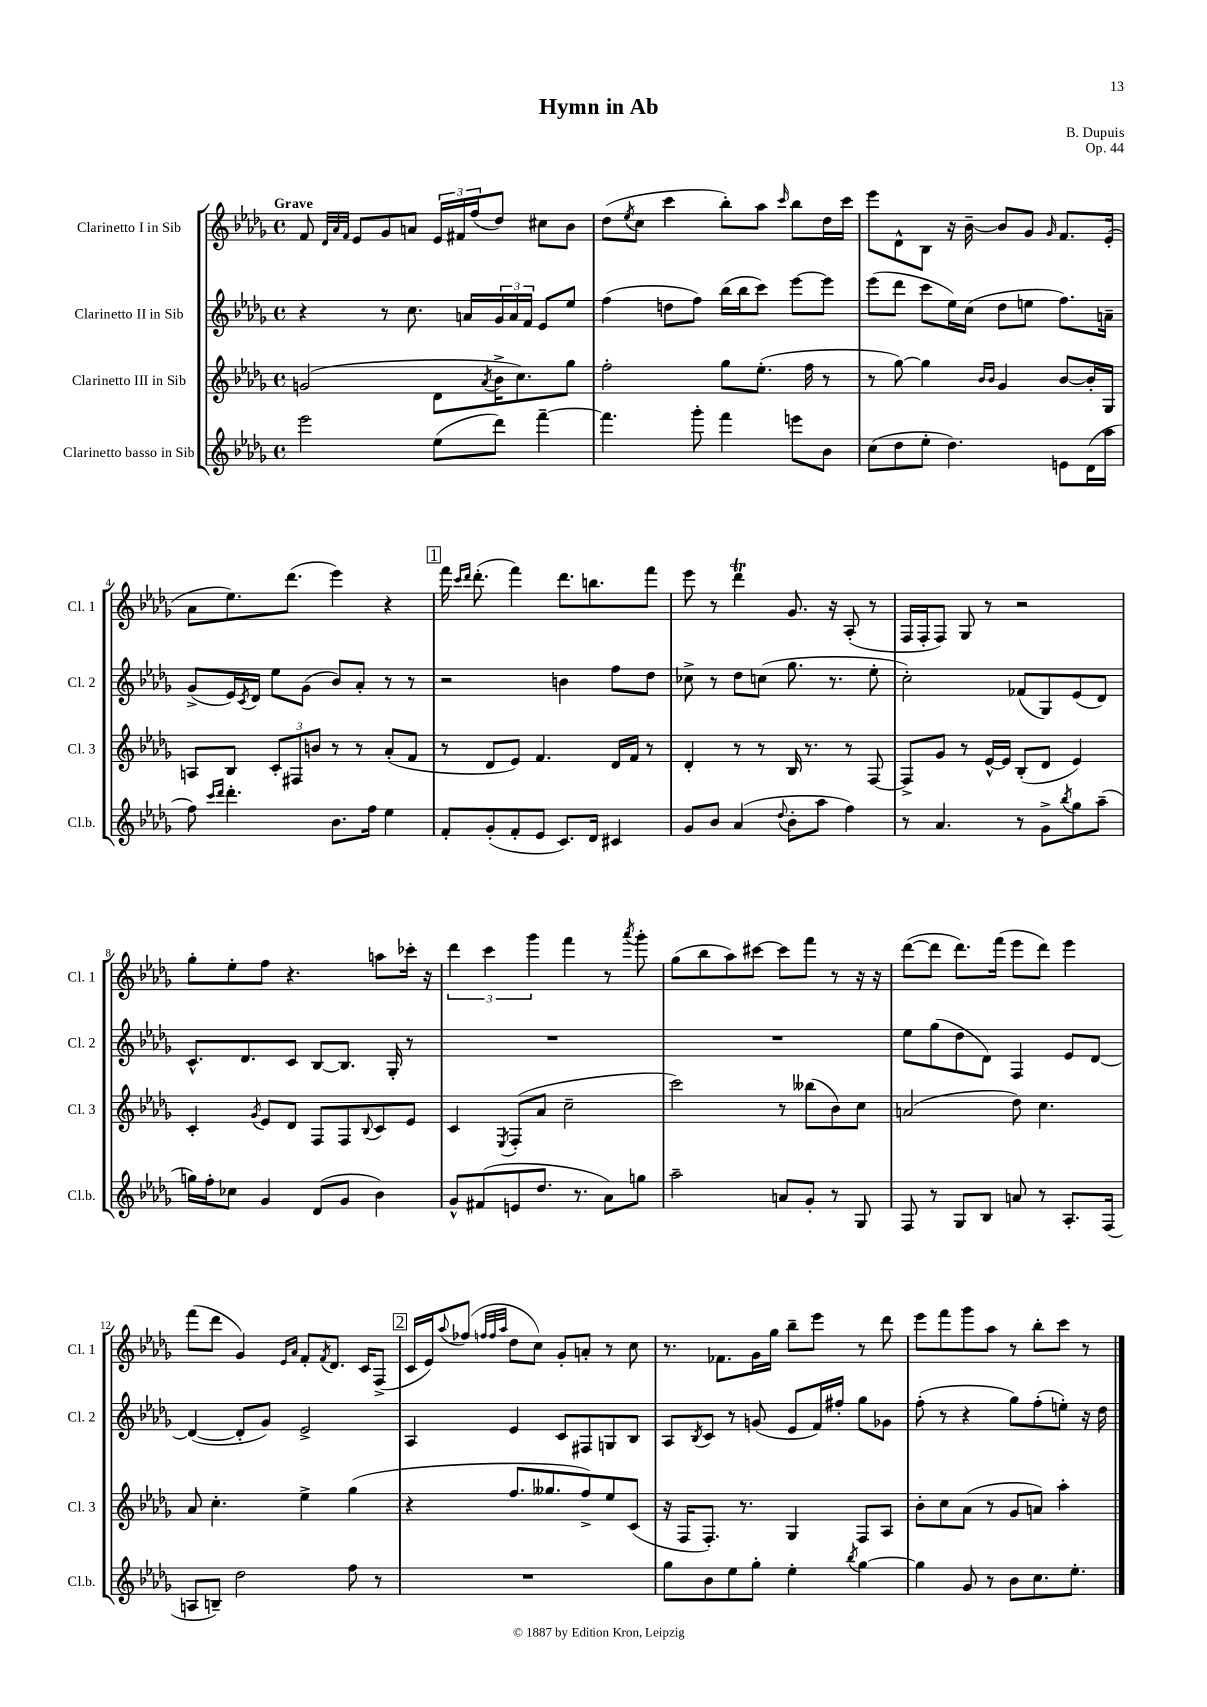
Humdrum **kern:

**kern	**kern	**kern	**kern
*staff4	*staff3	*staff2	*staff1
*clefG2	*clefG2	*clefG2	*clefG2
*k[b-e-a-d-g-]	*k[b-e-a-d-g-]	*k[b-e-a-d-g-]	*k[b-e-a-d-g-]
*M4/4	*M4/4	*M4/4	*M4/4
*met(c)	*met(c)	*met(c)	*met(c)
2eee-	(2g	4r	8f
.	.	.	32qqd-
.	.	.	32qqa-
.	.	.	32qqf
.	.	.	8e-
.	.	8r	8g-
.	.	8.cc	8a
(8ee-	8d-	.	24e-
.	.	.	24f#
.	.	16a	.
.	.	.	(24ff
.	8qa-	.	.
8ddd-)	16b-^	24g-	8dd-)
.	.	24a	.
.	8.cc)	.	.
.	.	24f	.
[4fff~	.	8e-	8cc#
.	8gg-	8ee-	8b-
=	=	=	=
4.fff]	2ff'	(4ff	(8dd-
.	.	.	8qee-
.	.	.	8cc
.	.	8dd	4ccc
8ggg-'	.	8ff)	.
4fff	8gg-	(16bb-	8bb-')
.	.	16bb-	.
.	(8.ee-'	8ccc)	8aa-
.	.	.	16qqccc
8eee	.	[8eee-	8bb-
.	16ff	.	.
8b-	8r	8eee-]	16dd-
.	.	.	16ccc
=	=	=	=
(8cc	8r	(8eee-	8eee-
8dd-	[8gg-)	8ddd-	8d-^^
8ee-'	4gg-]	8ccc	8B-
4.dd-)	.	16ee-)	16r
.	.	(16cc	[16b-~
.	16qqb-	.	.
.	16qqb-	.	.
.	4g-	8dd-	8b-]
.	.	8ee	8g-
.	.	.	16qqg-
8e	[8b-	8.ff)	8.f
(16d-	16b-']	.	.
16aa-	16G-	16a~	(16e-'
=	=	=	=
8ff)	8A	(8g-^	8a-
16qqccc	.	.	.
16qqddd-	.	.	.
4.ddd-'	8B-	16e-)	8.ee-)
.	.	8qc	.
.	.	16d-	.
.	12c'	8ee-	.
.	.	.	(8.ddd-
.	12F#	.	.
.	.	(8g-	.
.	12b	.	.
8.b-	8r	8b-)	4eee-)
.	8r	8a-'	.
16ff	.	.	.
4ee-	(8a-'	8r	4r
.	8f	8r	.
=	=	=	=
8f'	8r	2r	16fff
.	.	.	16qqccc
.	.	.	16qqddd-
.	.	.	(8.ddd-'
(8g-'	8d-	.	.
8f'	8e-)	.	4fff)
8e-	4.f	.	.
8.c)	.	4b	8.ddd-
16d-	.	.	8.bb
4c#	16d-	8ff	.
.	16f	.	.
.	8r	8dd-	8fff
=	=	=	=
8g-	4d-'	8cc-^	8eee-
8b-	.	8r	8r
(4a-	8r	8dd-	4ddd-
.	8r	(8cc	.
8qqdd-	.	.	.
8b-'	16B-	8.gg-	8.g-
.	8.r	.	.
8aa-	.	.	.
.	.	8.r	16r
4ff)	8r	.	(8A-'
.	[8F	8ee-'	8r
=	=	=	=
8r	8F^]	2cc')	16F
.	.	.	16F'
4.a-	8g-	.	8F)
.	8r	.	8G-
.	[16e-^^	.	8r
.	16e-]	.	.
8r	(8B-'	(8f-	2r
8g-^	8d-	8G-)	.
8qbb-	.	.	.
8gg-	4e-)	(8e-	.
(8aa-~	.	8d-)	.
=	=	=	=
16gg)	4c'	8.c^^	8gg-'
16ff'	.	.	.
8cc-	.	.	8ee-'
.	.	8.d-	.
.	8qg-	.	.
4g-	8e-	.	8ff
.	8d-	8c	4.r
(8d-	8F	[8B-	.
8g-	8F	8.B-]	.
.	8qqB-	.	.
4b-)	8c	.	8aa
.	.	16G-'	.
.	8e-	8r	16ccc-'
.	.	.	16r
=	=	=	=
8g-^^	4c	1r	6ddd-
(8f#	.	.	.
.	.	.	6ccc
.	8qE-	.	.
8e	(8F'	.	.
.	.	.	6ggg-
8.dd-	8a-	.	.
.	2cc~	.	4fff
8.r	.	.	.
8a-)	.	.	8r
.	.	.	8qaaa-
8gg	.	.	8ggg-'
=	=	=	=
2aa-~	2ccc)	1r	(8gg-
.	.	.	8bb-
.	.	.	8aa-)
.	.	.	[8ccc#
8a	8r	.	8ccc#]
8g-'	(8bb--	.	8fff
8r	8b-)	.	8r
8G-	8cc	.	16r
.	.	.	16r
=	=	=	=
8F	(2a	8ee-	([8ddd-
8r	.	(8gg-	8ddd-]
8G-	.	8dd-	8.ddd-)
8B-	.	8d-)	.
.	.	.	(16fff
8a	8dd-)	4F	8eee-
8r	4.cc	.	8ddd-)
8.A-'	.	8e-	4eee-
.	.	[8d-	.
(16F	.	.	.
=	=	=	=
8A	8a-	(4d-_	(8fff
8B~)	4.cc'	.	8ddd-
2dd-	.	8d-']	4g-)
.	.	8g-)	.
.	.	.	16qqe-
.	.	.	16qqa-
.	4ee-^	2e-^	8f'
.	.	.	8qf
.	.	.	8.d-
8ff	(4gg-	.	.
.	.	.	16c
8r	.	.	(8F^
=	=	=	=
1r	4r	4A-	16c
.	.	.	16e-)
.	.	.	8qqaa-
.	.	.	(8ff-
.	.	.	32qqff
.	.	.	32qqff
.	.	.	32qqaa-
.	8.ff	4e-	8dd-
.	.	.	8cc)
.	8.gg--	.	.
.	.	8c	8g-'
.	8ff^)	8F#	8a'
.	8ee-	8G	8r
.	(8c	8B-	8cc
=	=	=	=
8gg-	16r	8A-	8.r
.	16F	.	.
.	.	8qB-	.
8b-	8.F')	8c	.
.	.	.	8.f-
8ee-	.	8r	.
.	8.r	.	.
8gg-'	.	(8g	16g-
.	.	.	16gg-
4ee-'	4G-	8e-	8bb-~
.	.	16f)	8eee-
.	.	16ff#'	.
8qbb-	.	.	.
[4gg-	8F	8gg-	8r
.	8A-	8g-	8ddd-
=	=	=	=
4gg-]	8b-'	(8ff'	8eee-
.	8cc	8r	8fff
8g-	(8a-	4r	8ggg-
8r	8r	.	8aa-
8b-	8g-	8gg-)	8r
8.cc	8a)	(8ff'	8bb-'
.	4aa-'	8ee')	8ccc
8.ee-'	.	.	.
.	.	16r	8r
.	.	16dd-	.
==	==	==	==
*-	*-	*-	*-
